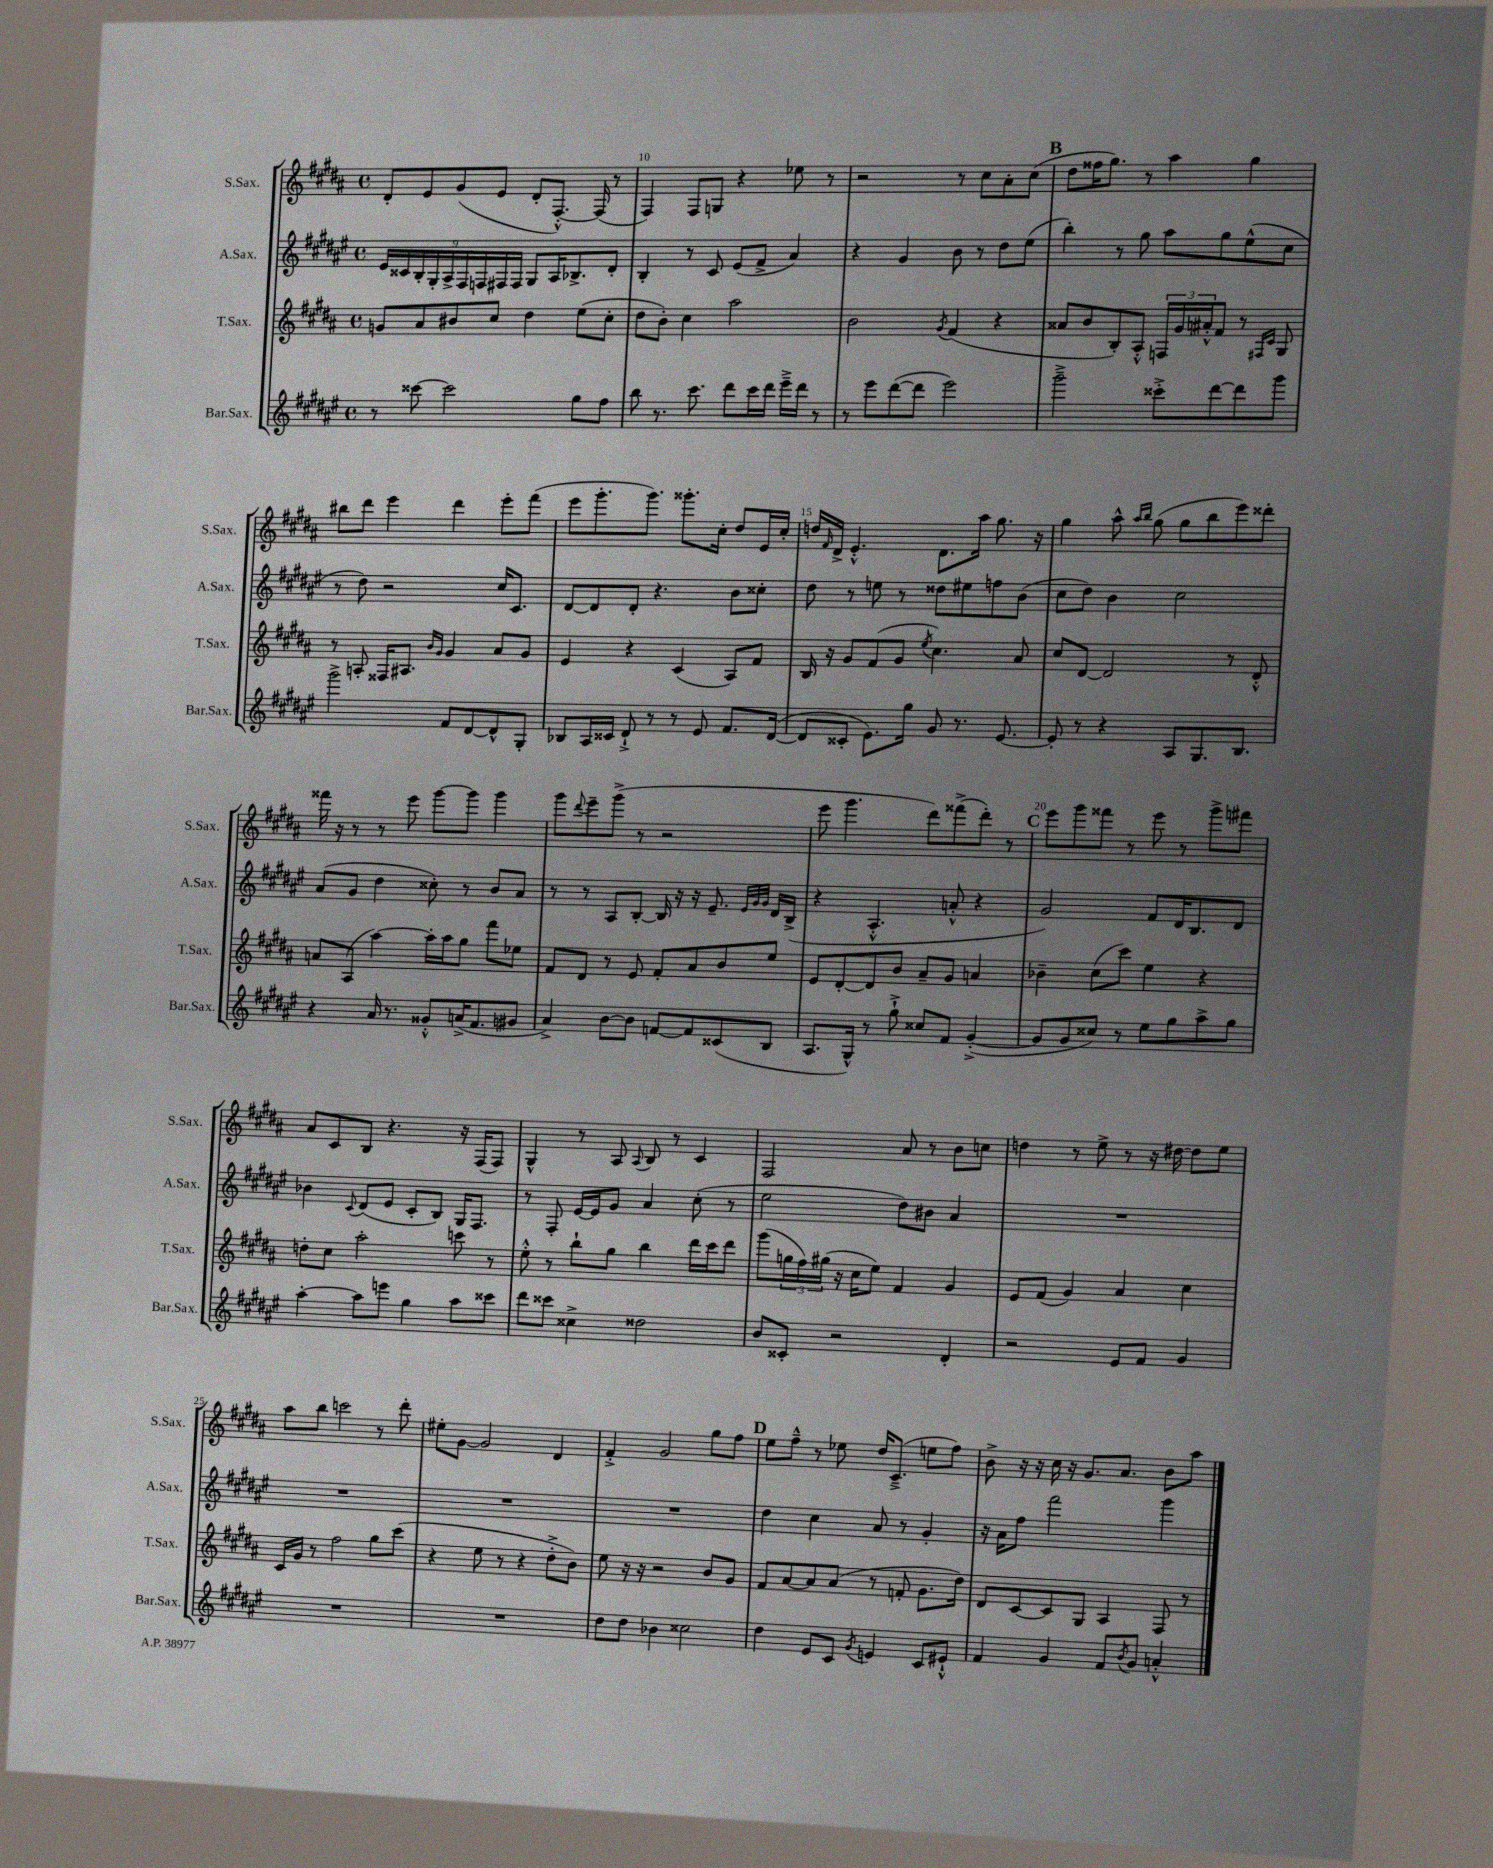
<<
\new StaffGroup <<
\new Staff = "s0" \with { instrumentName = "S.Sax." shortInstrumentName = "S.Sax." } {
    \clef treble \key b \major \defaultTimeSignature \time 4/4
    dis'8-. e'8 gis'8( e'8 dis'8-. fis8.~-.-^) fis16( r8 |
    fis4) fis8 g8 r4 ees''8 r8 |
    r2 r8 cis''8 ais'8-. cis''8( |
    \mark \markup { \bold "B" } dis''8 fisis''16 gis''8.) r8 ais''4 gis''4 |
    bis''8 dis'''8 e'''4 dis'''4 e'''8-. fis'''8( |
    e'''8 gis'''8.-. gis'''8.) gisis'''8.-. cis''16-. dis''8 e'16 cis''16-. |
    d''16 \grace { fis'16 } dis'16-> e'4.-.-^ dis'8. ais''16 gis''8. r16 |
    gis''4 ais''8-^ \grace { ais''16 b''16 } gis''8( gis''8 b''8 e'''8) disis'''8-. |
    fisis'''16 r16 r8 r8 e'''8 gis'''8~ gis'''8 gis'''4 |
    gis'''8 \appoggiatura { dis'''8 } e'''8-- gis'''8->( r8 r2 |
    e'''8 gis'''4. dis'''8) fisis'''8->( dis'''8-.) r8 |
    \mark \markup { \bold "C" } e'''8 gis'''8 fisis'''8 r8 e'''8 r8 gis'''8-> fis'''8 |
    ais'8 cis'8 b8 r4. r16 fis16( fis8) |
    gis4-^ r8 ais8 \appoggiatura { ais8 } b8 r8 cis'4 |
    fis2 ais'8 r8 b'8 c''8 |
    d''4 r8 e''8-> r8 r16 dis''16~ dis''8 e''8 |
    ais''8 b''8 c'''2 r8 dis'''8-. |
    eis''8-. gis'8~ gis'2 dis'4 |
    fis'4-.-> gis'2 gis''8 fis''8 |
    \mark \markup { \bold "D" } e''8 fis''8---^ r8 ees''8 dis''16 cis'8.--->( e''8 fis''8) |
    b'8-> r16 r16 cis''16 r16 gis'8. ais'8. b'8 ais''8 \bar "|." |
}
\new Staff = "s1" \with { instrumentName = "A.Sax." shortInstrumentName = "A.Sax." } {
    \clef treble \key fis \major \defaultTimeSignature \time 4/4
    \tuplet 9/8 { eis'16 cisis'16 b16-. gis16-. ais16-> fis16 f16 fis16 fis16 } gis8 ais16 bes8.-> dis'8-. |
    b4-. r8 cis'8 eis'8( fis'8-> ais'4) |
    r4 gis'4 b'8 r8 dis''8 eis''8( |
    \mark \markup { \bold "B" } b''4-.) r8 gis''8 ais''8 gis''8 eis''8-^( cis''8 |
    r8 dis''8) r2 cis''16 cis'8. |
    dis'8~ dis'8 dis'8-. r4. b'8 cisis''8-. |
    dis''8 r8 e''8 r8 disis''8 eis''8 f''8 b'8( |
    cis''8 dis''8) b'4 cis''2 |
    ais'8( gis'8 dis''4 cisis''8-.) r8 b'8 ais'8 |
    r8 r8 ais8 b8~-. b16 r16 r16 eis'8.-- \grace { eis'32 gis'32 gis'32 } dis'16 b16->( |
    r4 ais4.-.-^ a'8-.-^ r4 |
    \mark \markup { \bold "C" } gis'2) fis'8 dis'16 b8. dis'8 |
    bes'4 \appoggiatura { cis'8 } dis'8( eis'8 cis'8-. b8) gis16 fis8. |
    r8 fis8-. eis'16~ eis'16 gis'8 ais'4 cis''8-.( r8 |
    eis''2 dis''8) bis'8 ais'4 |
    R1 |
    R1 |
    R1 |
    R1 |
    \mark \markup { \bold "D" } dis''4 cis''4 ais'8 r8 gis'4-. |
    r16 ais'16 fis''8 fis'''2 gis'''4 \bar "|." |
}
\new Staff = "s2" \with { instrumentName = "T.Sax." shortInstrumentName = "T.Sax." } {
    \clef treble \key b \major \defaultTimeSignature \time 4/4
    g'8 ais'8 bis'8 cis''8 dis''4 e''8( cis''8-. |
    dis''8 b'8-.) cis''4 ais''2 |
    b'2 \acciaccatura { gis'8 } fis'4( r4 |
    \mark \markup { \bold "B" } aisis'8 b'8 b8-.) ais8-.-^ \tuplet 3/2 { f16 gis'16 ais'16-.-^ } fis'8 r8 \grace { fis16 cis'16 } gis8 |
    r8 a8-. fisis16 ais8. \grace { b'16 gis'16 } gis'4 ais'8 gis'8 |
    e'4 r4 cis'4( ais8) fis'8 |
    b16 r16 gis'8 fis'8( gis'8 \acciaccatura { e''8 } cis''4.) ais'8 |
    cis''8 dis'8~ dis'2 r8 dis'8-.-^ |
    a'8 ais8( ais''4~) ais''16-. ais''16 gis''8 fis'''8 ees''8 |
    fis'8 dis'8 r8 e'8 fis'8-. ais'8 b'8 e''8 |
    e'8 dis'8~-. dis'8 b'8 ais'8-- gis'8 a'4 |
    \mark \markup { \bold "C" } bes'4-- cis''8( cis'''8) e''4 r4 |
    d''8-. cis''8 ais''2-. c'''8 r8 |
    e''8-.-^ r8 b''8-! gis''8 b''4 dis'''16 cis'''16 dis'''8 |
    gis'''8( \tuplet 3/2 { g''16 fis''16) gis''16( } r16 cis''16 e''8) fis'4 gis'4 |
    e'8 fis'8( gis'4) ais'4 cis''4 |
    cis'16 gis'16 r8 fis''2 gis''8 cis'''8( |
    r4 e''8 r8 r4 dis''8-.-> b'8) |
    e''8 r16 r16 r2 b'8 gis'8 |
    \mark \markup { \bold "D" } fis'8 ais'8~ ais'8 ais'8( r8 f'8-. gis'8. dis''16) |
    dis'8 cis'8~ cis'8 gis8 ais4 fis8 r8 \bar "|." |
}
\new Staff = "s3" \with { instrumentName = "Bar.Sax." shortInstrumentName = "Bar.Sax." } {
    \clef treble \key fis \major \defaultTimeSignature \time 4/4
    r8 cisis'''8~ cisis'''2 gis''8 fis''8 |
    b''8 r8. cis'''8. dis'''8 cis'''16 dis'''16 eis'''16---> dis'''16 r8 |
    r8 eis'''8 dis'''8~( dis'''8 eis'''2) |
    \mark \markup { \bold "B" } gis'''2---> cisis'''8-.-> dis'''8~ dis'''8 gis'''8 |
    gis'''2-> fis'8 dis'8~ dis'8-^ gis8-. |
    bes8 ais16 cisis'16 dis'8-!-> r8 r8 eis'8 fis'8. dis'16~( |
    dis'8 cisis'8-. eis'8.) gis''16 gis'8 r8. eis'8.~ |
    eis'8-. r8 r4 ais8 gis8. b8. |
    r4 ais'16 r8. gisis'8-.-^ a'16->( fis'8. gis'8 |
    ais'4->) b'8~ b'8 f'8~ f'8 cisis'8( b8 |
    ais8. gis16-^) r8 gis''8-!-> cisis''8 fis'8 gis'4~-.->( |
    \mark \markup { \bold "C" } gis'8 gis'8 cisis''8) r8 eis''8 gis''8 ais''8-> gis''8 |
    ais''4~-. ais''8 e'''8 gis''4 ais''8 cisis'''8 |
    dis'''8 cisis'''8 cisis''4-> disis''2 |
    b'8 cisis'8-. r2 dis'4-. |
    r2 eis'8 fis'8 gis'4 |
    R1 |
    R1 |
    dis''8 dis''8 bes'4 cisis''2 |
    \mark \markup { \bold "D" } dis''4 eis'8 cis'8 \acciaccatura { gis'8 } e'4 cis'8 eis'8-!-^ |
    fis'4 gis'4 fis'8 \acciaccatura { b'8 } gis'8 a'4-.-^ \bar "|." |
}
>>
>>
\layout { \context { \Score currentBarNumber = #9 \override BarNumber.break-visibility = ##(#f #t #t) barNumberVisibility = #(every-nth-bar-number-visible 5) } }
